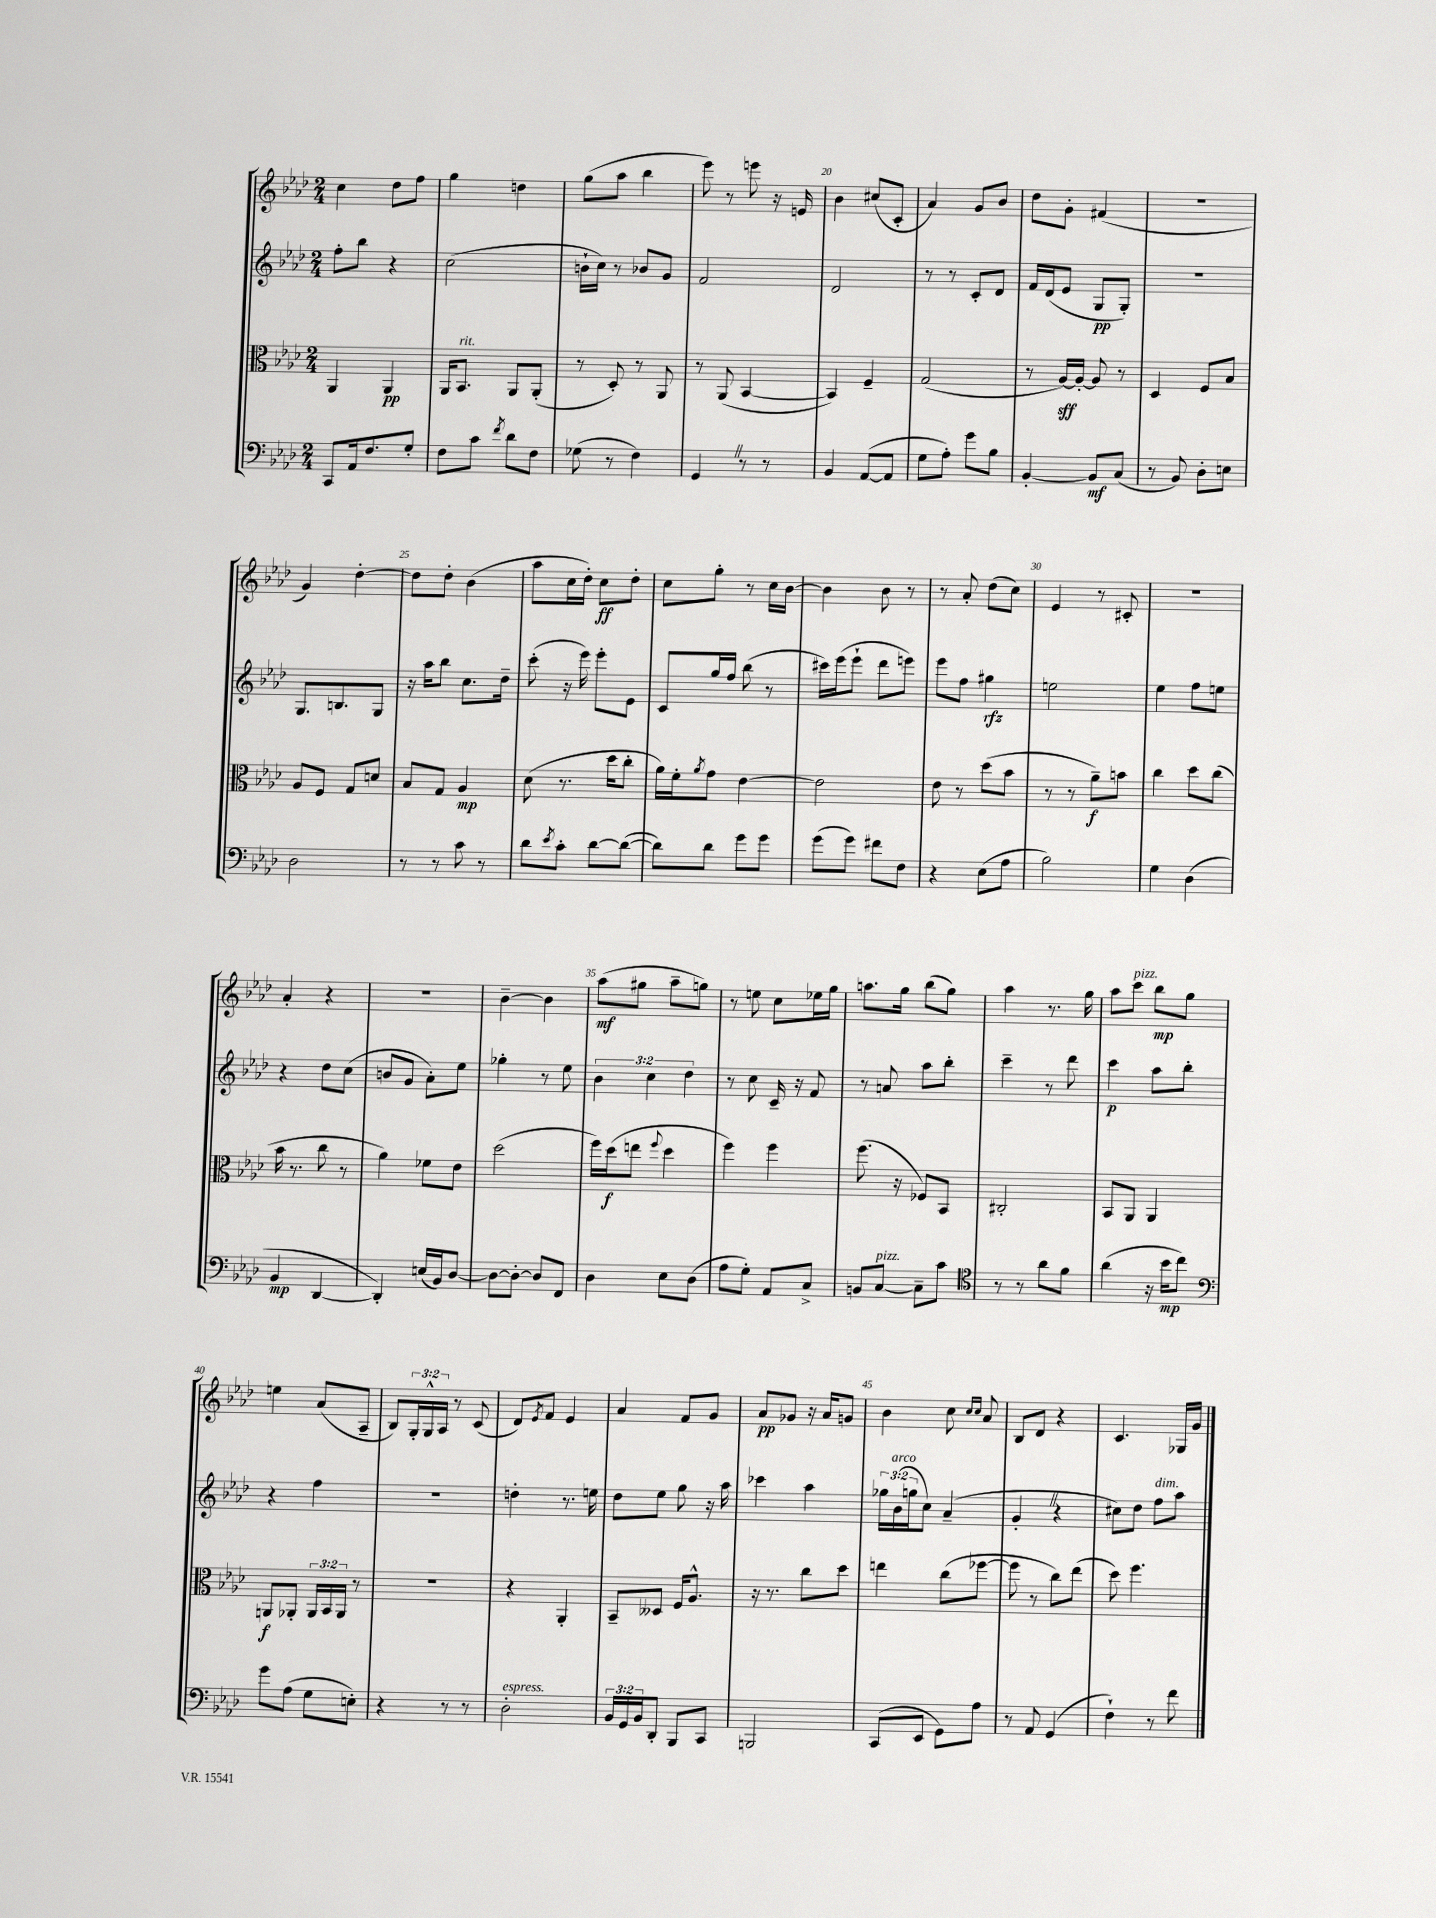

**kern	**kern	**kern	**kern
*staff4	*staff3	*staff2	*staff1
*clefF4	*clefC3	*clefG2	*clefG2
*k[b-e-a-d-]	*k[b-e-a-d-]	*k[b-e-a-d-]	*k[b-e-a-d-]
*M2/4	*M2/4	*M2/4	*M2/4
8CC	4AA-	8ff'	4cc
16AA-	.	8bb-	.
8.F	.	.	.
.	4AA-	4r	8dd-
8G'	.	.	8ff
=	=	=	=
8F	16AA-	(2cc	4gg
.	8.BB-	.	.
8c	.	.	.
8qf	.	.	.
8d-	8AA-	.	4dd
8F	(8AA-'	.	.
=	=	=	=
(8G-	8r	16b`	(8gg
.	.	16cc)	.
8r	8D-')	8r	8aa-
4F)	8r	8b-	4bb-
.	8AA-	8g	.
=	=	=	=
4GG	8r	2f	8eee-)
.	(8AA-	.	8r
8r	[4BB-	.	8eee
8r	.	.	16r
.	.	.	16e
=	=	=	=
4BB-	4BB-])	2d-	4b-
([8AA-	4F~	.	(8cc#
8AA-]	.	.	8c'
=	=	=	=
8G	(2G	8r	4a-)
8A-')	.	8r	.
8g	.	8c'	8g
8B-	.	8d-	8b-
=	=	=	=
[4BB-'	8r	16f	8dd-
.	.	(16d-	.
.	[16A-)	8e-	8g'
.	16A-'_	.	.
8BB-]	8A-]	8G	(4f#
(8C	8r	8G')	.
=	=	=	=
8r	4D-	2r	2r
8BB-)	.	.	.
8D-'	8F	.	.
8E	8B-	.	.
=	=	=	=
2D-	8A-	8.G	4g)
.	8F	.	.
.	.	8.B	.
.	8G	.	[4dd-'
.	8d	8G	.
=	=	=	=
8r	8B-	16r	8dd-]
.	.	16aa-	.
8r	8G	8bb-	8dd-'
8c	4A-	8.cc	(4b-
8r	.	.	.
.	.	16dd-~	.
=	=	=	=
8d-	(8d-	(8ccc'	8aa-
8qe-	.	.	.
8c'	8.r	16r	16cc
.	.	16eee-)	16dd-')
[8d-	.	8eee-'	8cc
.	16dd-	.	.
(8d-_	8cc'	8e-	8dd-'
=	=	=	=
8d-])	16a-)	8c	8cc
.	16f'	.	.
.	8qa-	.	.
8d-	8g	16gg	8gg'
.	.	16ff	.
8g	[4e-	(8bb-	8r
8g	.	8r	16cc
.	.	.	[16b-
=	=	=	=
(8g	2e-]	16ccc#)	4b-]
.	.	(16eee-	.
8g)	.	8eee-`	.
8f#	.	8ddd-	8b-
8F	.	8eee)	8r
=	=	=	=
4r	8e-	8eee-	8r
.	8r	8ff	8a-'
(8E-	(8dd-	4gg#	(8dd-
8A-	8b-	.	8cc)
=	=	=	=
2B-)	8r	2ee	4e-
.	8r	.	.
.	8a-~)	.	8r
.	8b	.	8c#'
=	=	=	=
4G	4cc	4ee-	2r
(4D-	8dd-	8ff	.
.	(8cc	8ee	.
=	=	=	=
4BB-	16b-	4r	4a-'
.	8.r	.	.
[4DD-	8cc	8dd-	4r
.	8r	(8cc	.
=	=	=	=
4DD-'])	4a-)	8b	2r
.	.	8g	.
(16E	8f-	8a-')	.
16BB-)	.	.	.
[8D-	8e-	8ee-	.
=	=	=	=
8D-_	(2dd-	4gg-'	[4b-~
8D-'_	.	.	.
8D-]	.	8r	4b-]
8FF	.	8ee-	.
=	=	=	=
4D-	16ff)	6b-	(8aa-
.	(16dd-	.	.
.	8ee	.	8gg#
.	.	6cc	.
.	8qqff	.	.
8E-	4dd-	.	8aa-~
.	.	6dd-	.
(8D-	.	.	8gg)
=	=	=	=
8A-	4ff)	8r	8r
8G')	.	8cc	8ee
8AA-	4ff	16c~	8cc
.	.	16r	.
8C^	.	8f	16ee-
.	.	.	16gg
=	=	=	=
8BB	(8.ff	8r	8.aa
[8C	.	8a	.
.	16r	.	16gg
8C~]	8F-)	8aa-	(8bb-
8c	8BB-	8bb-'	8gg)
=	=	=	=
*clefC4	*	*	*
8r	2C#'	4ccc~	4aa-
8r	.	.	.
8a-	.	8r	8.r
8f	.	8ddd-	.
.	.	.	16gg
=	=	=	=
(4a-	8BB-	4ccc	8aa-
.	8AA-	.	8ccc
16r	4AA-	8aa-	8bb-
16b-	.	.	.
8cc)	.	8bb-'	8gg
=	=	=	=
*clefF4	*	*	*
8g	8AA	4r	4ee
(8A-	8AA-'	.	.
8G	24AA-	4ff	(8a-
.	24BB-	.	.
.	24AA-	.	.
8E')	8r	.	8A-~
=	=	=	=
4r	2r	2r	8B-)
.	.	.	24G'
.	.	.	24G^^
.	.	.	24A-
8r	.	.	8r
8r	.	.	(8c
=	=	=	=
2D-'	4r	4dd'	8d-)
.	.	.	8qe-
.	.	.	8f
.	4AA-'	8.r	4e-
.	.	16ee	.
=	=	=	=
24BB-	8BB-~	8dd-	4a-
24GG	.	.	.
24BB-	.	.	.
8DD-'	8D--	8ee-	.
8BBB-	16F	8gg	8f
.	8.A-^^	.	.
8CC	.	16r	8g
.	.	16aa-	.
=	=	=	=
2BBB	16r	4ccc-	8a-
.	8.r	.	.
.	.	.	8g-
.	8cc	4aa-	16r
.	.	.	16a-
.	8dd-	.	8g
=	=	=	=
(8CC	4ee	24gg-	4b-
.	.	(24b-	.
.	.	24gg	.
8EE-	.	8cc)	.
8GG)	(8cc	(4a-~	8cc
.	.	.	16qqcc
.	.	.	16qqcc
8A-	[8ff-	.	8a-
=	=	=	=
8r	8ff-]	4g'	8B-
8AA-	8r	.	8d-
(4GG	8cc)	4r	4r
.	(8ee-	.	.
=	=	=	=
4F`)	8dd-)	8cc#)	4.c
.	4.ff	8dd-	.
8r	.	8ff	.
8f	.	8aa-	16G-
.	.	.	16g
==	==	==	==
*-	*-	*-	*-
